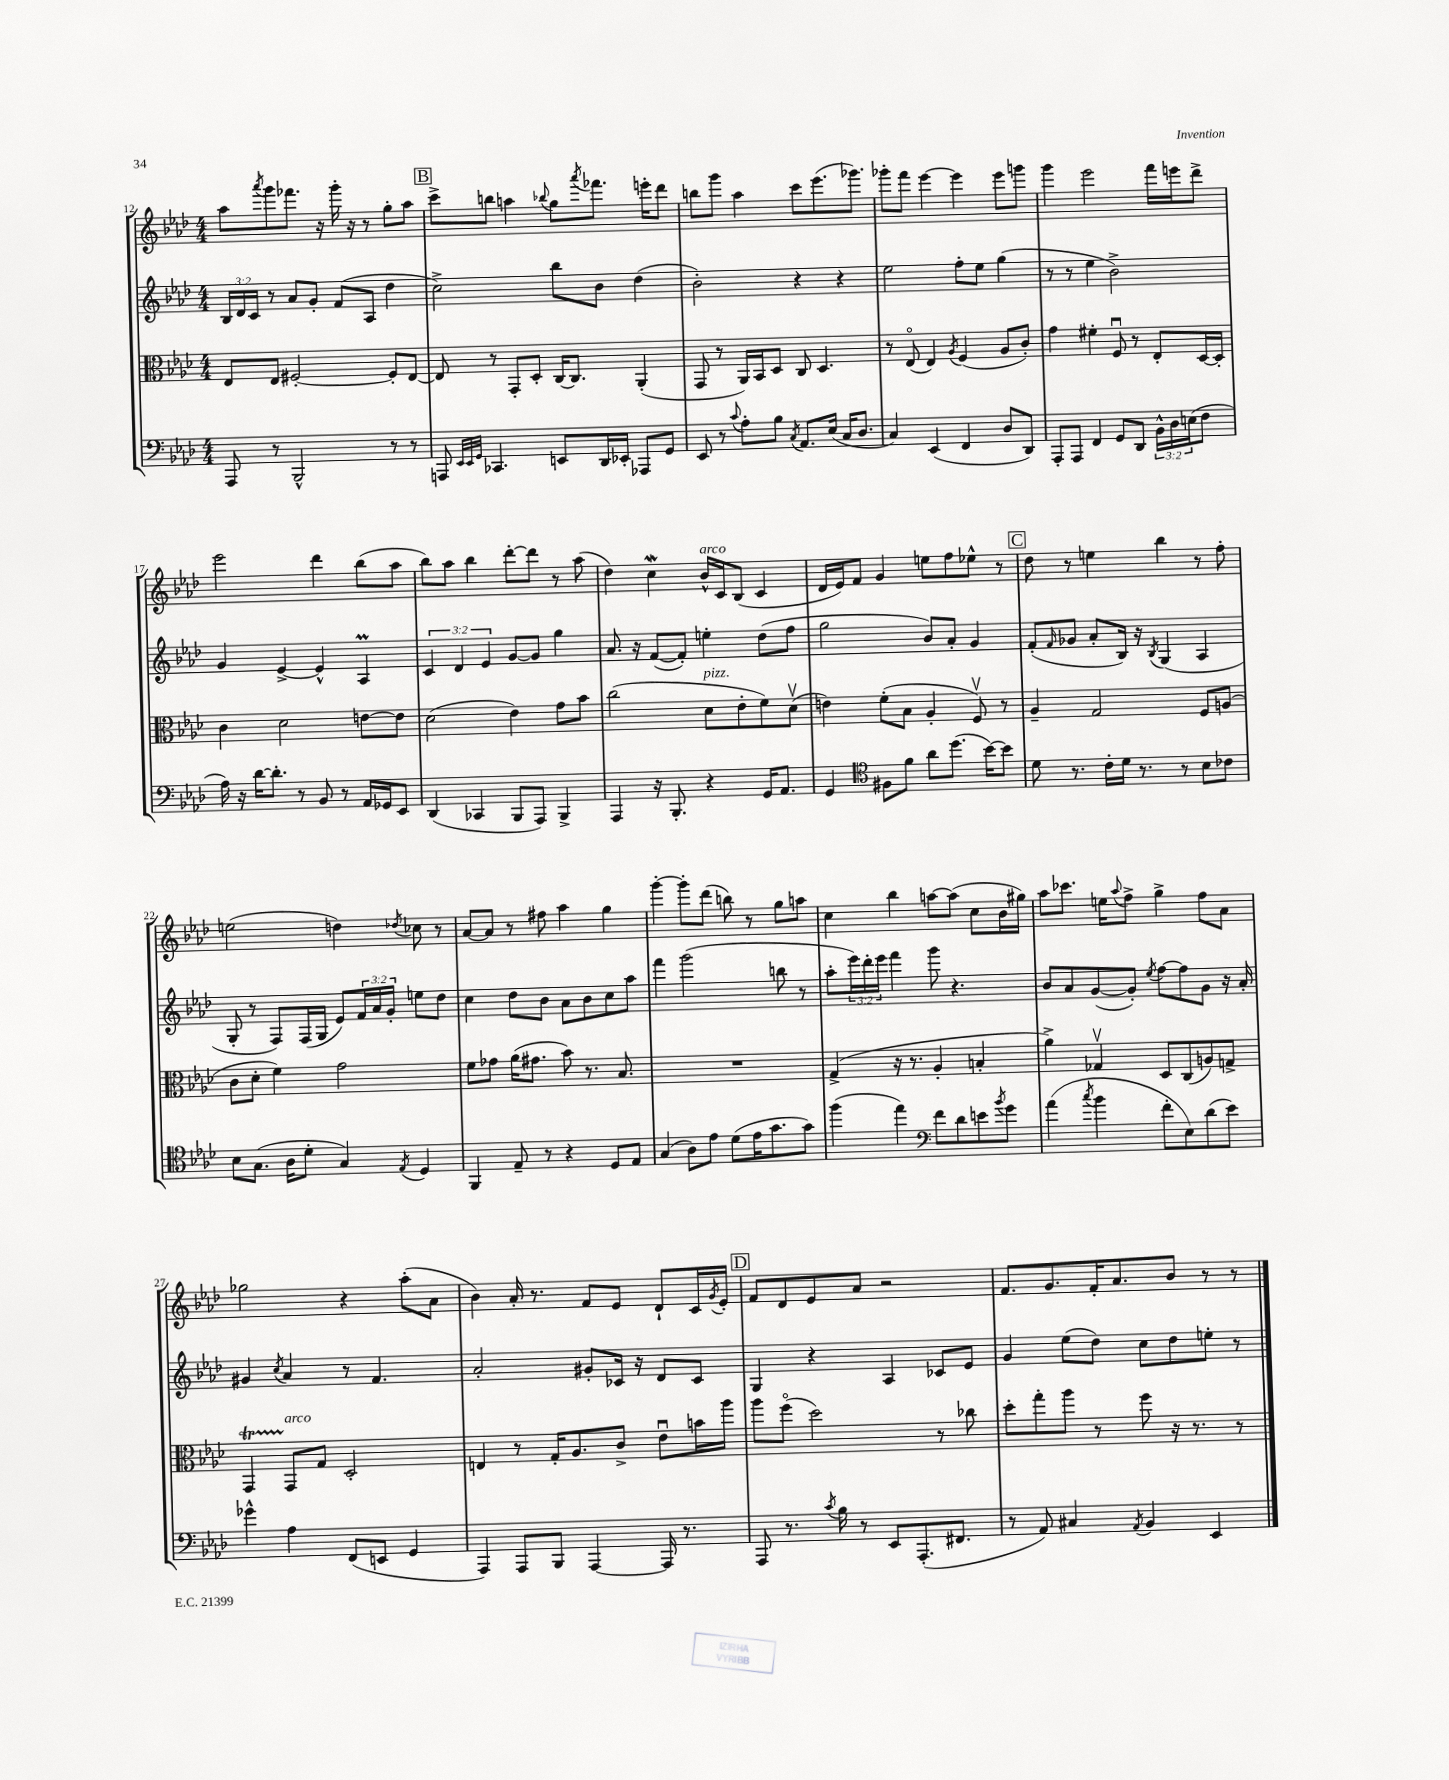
<<
\new StaffGroup <<
\new Staff = "s0" {
    \clef treble \key aes \major \numericTimeSignature \time 4/4
    aes''8 \acciaccatura { aes'''8 } g'''8 fes'''8. r16 g'''16-. r16 r8 g''8-. aes''8 |
    \mark \markup { \box "B" } c'''8-> b''8 a''4 \appoggiatura { bes''8 } g''8 \acciaccatura { aes'''8 } fes'''8. e'''16-. des'''8 |
    b''8 g'''8 aes''4 c'''8 ees'''8.( ges'''8.) |
    ges'''8-. f'''8 ees'''4~ ees'''4 ees'''8 g'''8 |
    g'''4 ees'''2 f'''16 e'''16 des'''8-> |
    ees'''2 des'''4 bes''8( aes''8 |
    bes''8) aes''8 bes''4 des'''8~-. des'''8 r8 aes''8( |
    des''4) c''4\mordent bes'16-^^\markup { \italic "arco" } c'16 bes8( c'4 |
    des'16 ees'16) f'8 g'4 e''8 f''8 ees''8-^ r8 |
    \mark \markup { \box "C" } des''8 r8 e''4 bes''4 r8 f''8-. |
    e''2( d''4) \acciaccatura { des''8 } ces''8 r8 |
    aes'8~ aes'8 r8 fis''8 aes''4 g''4 |
    g'''4~-. g'''8-. des'''8( b''8) r8 g''8 a''8 |
    c''4 bes''4 a''8~ a''8( c''8 bes'16 gis''16) |
    aes''8 ces'''8. e''16 \appoggiatura { aes''8 } f''8-> g''4-> f''8 aes'8 |
    ges''2 r4 aes''8-.( aes'8 |
    bes'4) aes'16-. r8. f'8 ees'8 des'8-! c'16 \acciaccatura { g'8 } ees'16-. |
    \mark \markup { \box "D" } f'8 des'8 ees'8 aes'8 r2 |
    f'8. g'8. f'16-. aes'8. bes'8 r8 r8 \bar "|." |
}
\new Staff = "s1" {
    \clef treble \key aes \major \numericTimeSignature \time 4/4 \override Staff.TupletNumber.text = #tuplet-number::calc-fraction-text
    \tuplet 3/2 { bes16 des'16 c'16 } r8 aes'8 g'8-. f'8( aes8 des''4 |
    \mark \markup { \box "B" } c''2->) bes''8 bes'8 des''4( |
    bes'2-.) r4 r4 |
    ees''2 f''8-. ees''8 g''4( |
    r8 r8 ees''4 bes'2->) |
    g'4 ees'4~-> ees'4-^ aes4\prall |
    \tuplet 3/2 { c'4 des'4 ees'4 } g'8~ g'8 g''4 |
    aes'8. r16 f'8~( f'8-.) e''4-. des''8( f''8 |
    g''2 bes'8) aes'8-. g'4 |
    \mark \markup { \box "C" } f'8-.( \grace { f'16 } ges'8 aes'8-. bes16) r16 \acciaccatura { bes8 } g4( aes4 |
    g8-. r8 f8) f16( g16 ees'8) \tuplet 3/2 { f'16 aes'16 g'16-. } e''8 des''8 |
    c''4 des''8 bes'8 aes'8 bes'8 c''8 aes''8 |
    f'''4 g'''2( b''8 r8 |
    aes''8-. \tuplet 3/2 { ees'''16) des'''16-. ees'''16 } f'''4 g'''8 r4. |
    bes'8 aes'8 g'8~( g'8-.) \acciaccatura { ees''8 } f''8~ f''8 g'8 r16 aes'16-. |
    gis'4 \acciaccatura { c''8 } aes'4 r8 f'4. |
    aes'2-. gis'8-. ces'16 r16 des'8 ces'8 |
    \mark \markup { \box "D" } g4 r4 aes4 ces'8 ees'8 |
    g'4 ees''8( des''8) c''8 des''8 e''8-. r8 \bar "|." |
}
\new Staff = "s2" {
    \clef alto \key aes \major \numericTimeSignature \time 4/4
    ees8 ees8 fis2~-. fis8-. ees8~ |
    \mark \markup { \box "B" } ees8 r8 g,8-. des8-. c16~ c8. aes,4-.( |
    g,8 r8 aes,16) bes,16 des8 c8 des4. |
    r8 ees8\flageolet( ees4) \acciaccatura { aes8 } f4( aes8 c'8-.) |
    g'4 fis'4-. f8\downbow r8 ees8-. des16~ des16-. |
    c'4 des'2 e'8~ e'8 |
    des'2( ees'4) g'8 bes'8 |
    c''2( des'8^\markup { \italic "pizz." } ees'8-. f'8) des'8\upbow( |
    e'4) f'8-.( bes8 aes4-. f8\upbow) r8 |
    \mark \markup { \box "C" } aes4-- g2 f8 a8( |
    c'8 des'8-. f'4) g'2 |
    f'8 ges'8 aes'16( gis'8. bes'8) r8. bes8. |
    R1 |
    g4->( r16 r8. aes4-. b4-. |
    aes'4->) ges4\upbow des8 c8( a8) g8-> |
    g,4\startTrillSpan g,8\stopTrillSpan^\markup { \italic "arco" } g8 des2-. |
    e4 r8 g16-. aes8. c'8-> ees'8\downbow b'16 aes''16 |
    \mark \markup { \box "D" } aes''8 f''8\flageolet( des''2) r8 ces''8 |
    des''8-. g''8-. aes''8 r8 f''8 r16 r8. r8 \bar "|." |
}
\new Staff = "s3" {
    \clef bass \key aes \major \numericTimeSignature \time 4/4 \override Staff.TupletNumber.text = #tuplet-number::calc-fraction-text
    aes,,8 r8 bes,,2-^ r8 r8 |
    \mark \markup { \box "B" } a,,8 \grace { ees,32 ees,32 g,32 } ces,4. e,8 des,16 ees,16-. aes,,8 g,8 |
    ees,8 r8 \appoggiatura { c'8 } aes8-. bes8 \acciaccatura { c8 } aes,8. ees16( c16 des8. |
    c4) ees,4( f,4 des8 des,8) |
    aes,,8-. aes,,8 f,4 g,8 des,8 \tuplet 3/2 { bes,16-^ des16 e16( } f8 |
    aes16) r16 des'16~ des'8.-. r8 bes,8 r8 aes,16 ges,16 ees,8 |
    des,4( ces,4 bes,,8 aes,,8) bes,,4-> |
    aes,,4 r16 bes,,8.-. r4 g,16 aes,8. |
    g,4 \clef tenor fis8 f'8 aes'8 des''8.( bes'16~) bes'8 |
    \mark \markup { \box "C" } des'8 r8. c'16-. des'16 r8. r8 bes8 ces'8 |
    bes8 g8.( aes16 des'8-. g4) \acciaccatura { ees8 } des4 |
    f,4 ees8-- r8 r4 des8 ees8 |
    g4( aes8) ees'8 des'8( ees'16 g'8. g'8) |
    f''4( ees''4) \clef bass f'8 des'8 e'8 \acciaccatura { bes'8 } g'8 |
    aes'4( \acciaccatura { c''8 } bes'4 f'8-. ees8) des'8( ees'8) |
    ges'4-^ aes4 f,8( e,8 g,4 |
    aes,,4) aes,,8 bes,,8 aes,,4~ aes,,16 r8. |
    \mark \markup { \box "D" } aes,,8 r8. \acciaccatura { c'8 } bes16 r8 ees,8 aes,,8.-.( fis,8. |
    r8 aes,8) cis4 \acciaccatura { aes,8 } bes,4 ees,4 \bar "|." |
}
>>
>>
\layout { \context { \Score currentBarNumber = #12 } }
